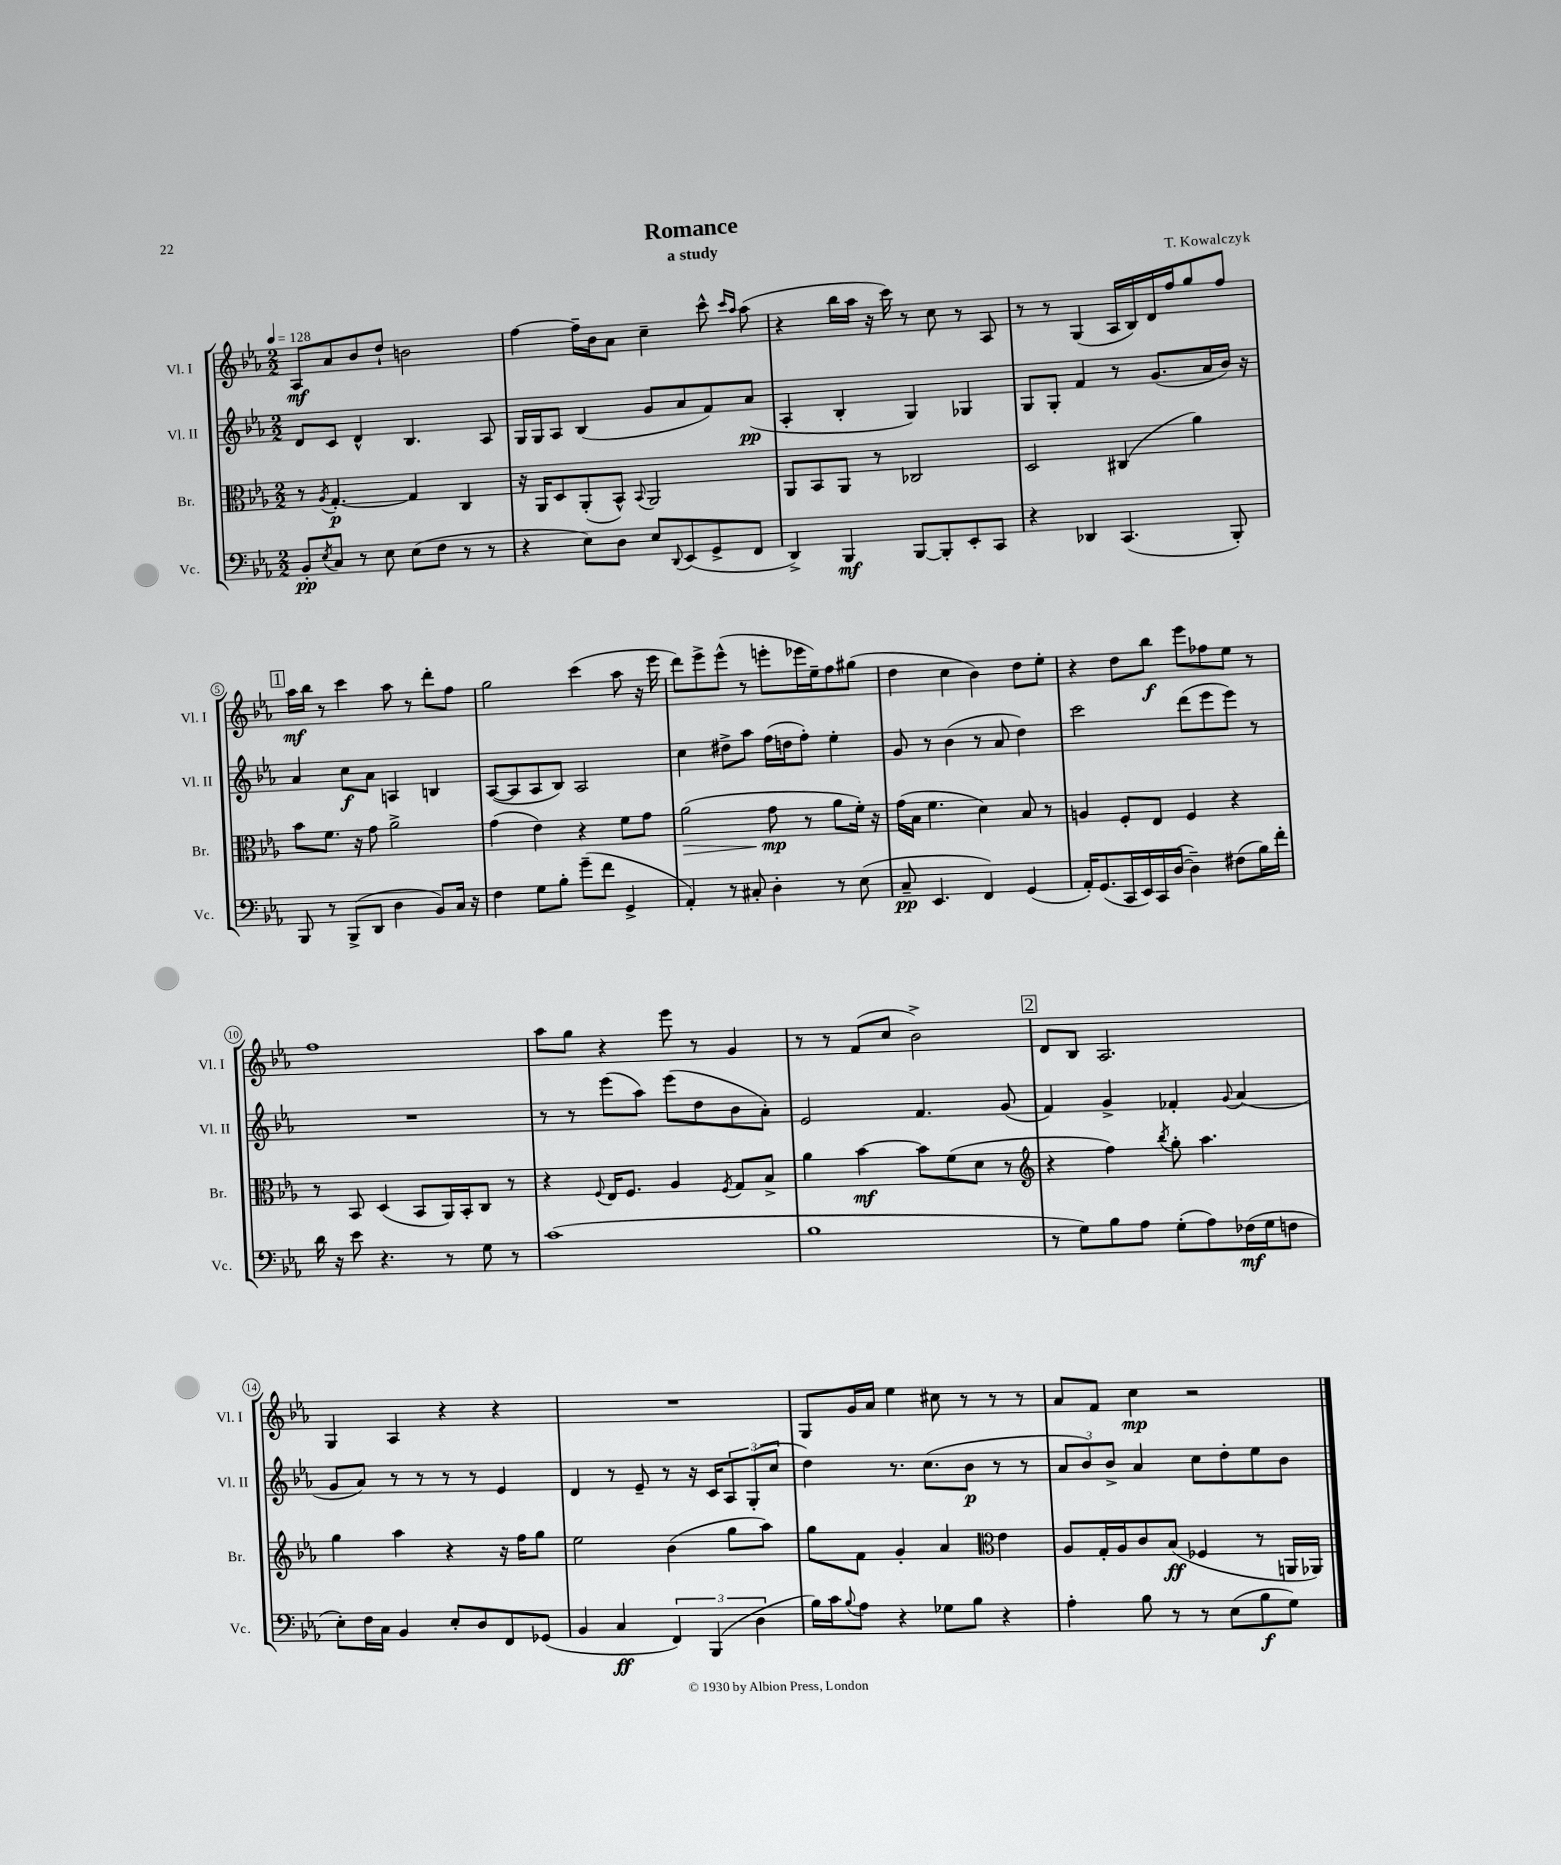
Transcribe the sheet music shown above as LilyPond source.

\header { title = "Romance" composer = "T. Kowalczyk" subtitle = "a study" }
<<
\new StaffGroup <<
\new Staff = "s0" \with { instrumentName = "Vl. I" shortInstrumentName = "Vl. I" } {
    \clef treble \key ees \major \numericTimeSignature \time 2/2 \tempo 4 = 128
    aes8\mf aes'8 bes'8 d''8-! b'2 |
    f''4~ f''16-- bes'16 aes'8 c''4-- c'''8-^ \grace { c'''16 aes''16 } aes''8( |
    r4 bes''16 aes''16 r16 c'''16) r8 c''8 r8 aes8 |
    r8 r8 g4( aes16 bes16) d'16 f''16 g''8 f''8 |
    \mark \markup { \box "1" } aes''16\mf bes''16 r8 c'''4 aes''8 r8 d'''8-. f''8 |
    g''2 c'''4( aes''8 r16 ees'''16 |
    d'''8) ees'''8-> ees'''8-^( r8 e'''8-. ees'''16 ees''16--) f''8 gis''8( |
    d''4 c''4 bes'4) d''8 ees''8-. |
    r4 d''8 bes''8\f ees'''8 fes''8 ees''8 r8 |
    f''1 |
    aes''8 g''8 r4 ees'''8 r8 g'4 |
    r8 r8 f'8( c''8 bes'2->) |
    \mark \markup { \box "2" } d'8 bes8 aes2. |
    g4 aes4 r4 r4 |
    R1 |
    g8 g'16 aes'16 ees''4 cis''8 r8 r8 r8 |
    aes'8 f'8 c''4\mp r2 \bar "|." |
}
\new Staff = "s1" \with { instrumentName = "Vl. II" shortInstrumentName = "Vl. II" } {
    \clef treble \key ees \major \numericTimeSignature \time 2/2
    d'8 c'8 d'4-^ bes4. aes8 |
    g16 g16 aes8 bes4( g'8 aes'8 f'8) aes'8\pp( |
    aes4-. bes4-. g4) ges4 |
    g8 g8-. f'4 r8 g'8.( aes'16 bes'16) r16 |
    \mark \markup { \box "1" } aes'4 c''8\f aes'8 a4 b4 |
    aes8~( aes8 aes8 bes8) aes2 |
    c''4 dis''8-> aes''8 f''16( d''16 f''8-.) ees''4-. |
    g'8 r8 bes'4( r8 aes'8 d''4) |
    c'''2 d'''8( ees'''8 ees'''8) r8 |
    R1 |
    r8 r8 ees'''8( aes''8) ees'''8( d''8 bes'8 aes'8-.) |
    ees'2 f'4. g'8( |
    \mark \markup { \box "2" } f'4) g'4-> fes'4-. \appoggiatura { g'8 } aes'4( |
    g'8 aes'8) r8 r8 r8 r8 ees'4 |
    d'4 r8 ees'8-- r8 r16 c'16 \tuplet 3/2 { aes8 g8-.( c''8 } |
    d''4) r8. c''8.( bes'8\p r8 r8 |
    \tuplet 3/2 { aes'8 bes'8) bes'8-> } aes'4 c''8 d''8-. ees''8 bes'8 \bar "|." |
}
\new Staff = "s2" \with { instrumentName = "Br." shortInstrumentName = "Br." } {
    \clef alto \key ees \major \numericTimeSignature \time 2/2
    r8 \acciaccatura { aes8 } g4.~-.\p g4 c4 |
    r16 aes,16 d8 aes,8-.( bes,8-^) \appoggiatura { bes,8 } aes,2 |
    aes,8 bes,8 aes,8 r8 ces2 |
    d2 cis4( aes'4) |
    \mark \markup { \box "1" } bes'8 f'8. r16 g'8 aes'2-> |
    g'4( ees'4) r4 f'8 g'8 |
    aes'2\>( g'8\mp\! r8 aes'8 f'16-.) r16 |
    g'16( bes16 f'4. d'4) bes8 r8 |
    a4 f8-. ees8 f4 r4 |
    r8 bes,8 d4( bes,8 aes,16) bes,16-. c8 r8 |
    r4 \appoggiatura { f8 } ees16 f8. aes4 \acciaccatura { f8 } g8 bes8-> |
    aes'4 bes'4~\mf bes'8 f'8( d'8 r8 |
    \mark \markup { \box "2" } \clef treble r4 f''4) \acciaccatura { bes''8 } g''8-. aes''4. |
    g''4 aes''4 r4 r16 f''16 g''8 |
    ees''2 bes'4( g''8 aes''8) |
    g''8 f'8 g'4-. aes'4 \clef alto ees'4 |
    aes8 g16-. aes16 c'8 bes8\ff( fes4 r8 a,16 aes,16) \bar "|." |
}
\new Staff = "s3" \with { instrumentName = "Vc." shortInstrumentName = "Vc." } {
    \clef bass \key ees \major \numericTimeSignature \time 2/2
    bes,8-.\pp \acciaccatura { ees8 } c8 r8 ees8 ees8( f8 r8 r8 |
    r4 ees8) d8 ees8 \appoggiatura { d,8 } ees,8( g,8-> f,8 |
    d,4->) bes,,4\mf bes,,8~ bes,,8-. ees,8-. c,8 |
    r4 des,4 c,4.( bes,,8-.) |
    \mark \markup { \box "1" } bes,,8 r8 bes,,8->( d,8 d4 bes,8) c16 r16 |
    f4 g8 bes8-. g'8--( f'8 g,4-> |
    aes,4-.) r8 cis8-. d4-. r8 ees8( |
    c8--\pp ees,4. f,4) g,4( |
    aes,16-.) g,8.( c,16 ees,16) c,16 d16~( d4--) fis8( bes16) f'16-. |
    d'16 r16 ees'8 r4. r8 g8 r8 |
    c'1( |
    bes1 |
    \mark \markup { \box "2" } r8 g8) bes8 aes8 g8-.( aes8) fes16\mf( g16 f8 |
    ees8-.) f16 c16 bes,4 ees8-. d8 f,8 ges,8( |
    bes,4 c4\ff \tuplet 3/2 { f,4) bes,,4( d4 } |
    bes16) c'16 \appoggiatura { bes8 } aes8 r4 ges8 bes8 r4 |
    aes4-. bes8 r8 r8 ees8( bes8\f g8) \bar "|." |
}
>>
>>
\layout { \context { \Score \override BarNumber.stencil = #(make-stencil-circler 0.1 0.3 ly:text-interface::print) } }
